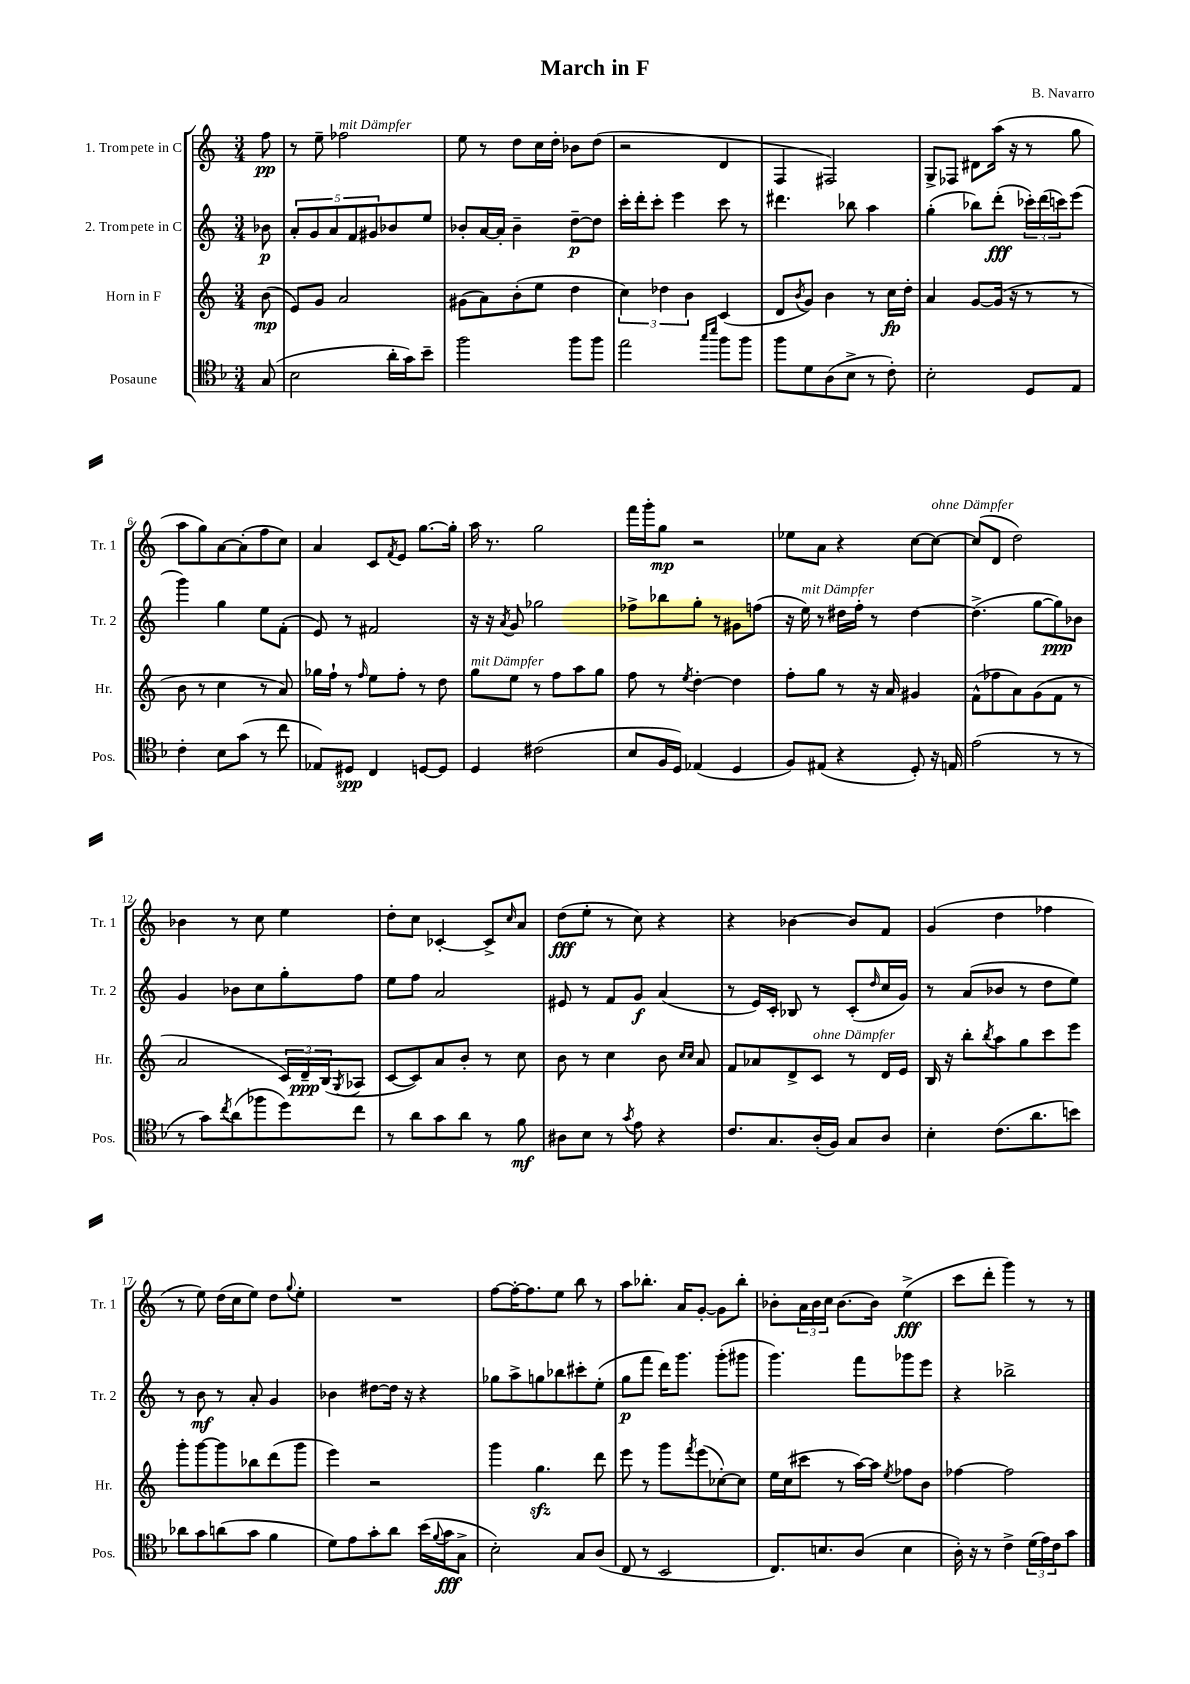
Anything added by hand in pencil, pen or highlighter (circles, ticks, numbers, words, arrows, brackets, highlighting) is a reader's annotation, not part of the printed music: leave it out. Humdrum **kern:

**kern	**dynam	**kern	**dynam	**kern	**dynam	**kern	**dynam
*part4	*part4	*part3	*part3	*part2	*part2	*part1	*part1
*staff4	*staff4	*staff3	*staff3	*staff2	*staff2	*staff1	*staff1
*I"Posaune	*	*I"Horn in F	*	*I"2. Trompete in C	*	*I"1. Trompete in C	*
*I'Pos.	*	*I'Hr.	*	*I'Tr. 2	*	*I'Tr. 1	*
*clefC4	*	*clefG2	*	*clefG2	*	*clefG2	*
*k[b-]	*	*k[]	*	*k[]	*	*k[]	*
*M3/4	*	*M3/4	*	*M3/4	*	*M3/4	*
=	=	=	=	=	=	=	=
(8G/	.	(8b\	mp	8b-X\	p	8ff\	pp
=1	=1	=1	=1	=1	=1	=1	=1
2B-\	.	8e/L)	.	10a'/L	.	8r	.
.	.	.	.	10g/	.	.	.
.	.	8g/J	.	.	.	8ee~\	.
.	.	.	.	10a/	.	.	.
!	!	!	!	!	!	!LO:TX:a:i:t=mit Dämpfer	!
.	.	2a/	.	.	.	2ff-X\	.
.	.	.	.	10f/	.	.	.
.	.	.	.	10g#X/	.	.	.
16a'\LL	.	.	.	8b-X/	.	.	.
16g\J)	.	.	.	.	.	.	.
8b-~\J	.	.	.	8ee/J	.	.	.
=2	=2	=2	=2	=2	=2	=2	=2
2ff\	.	(8g#X\L	.	8b-X'/L	.	8ee\	.
.	.	8a\)	.	[16a/L	.	8r	.
.	.	.	.	16a'/JJ]	.	.	.
.	.	(8b'\	.	4b-~\	.	8dd\L	.
.	.	8ee\J	.	.	.	16cc\L	.
.	.	.	.	.	.	16dd'\JJ	.
8ff\L	.	4dd\	.	[8dd~\L	p	8b-X\L	.
8ff\J	.	.	.	8dd\J]	.	(8dd\J	.
=3	=3	=3	=3	=3	=3	=3	=3
2ee\	.	6cc\)	.	16ccc'\LL	.	2r	.
.	.	.	.	16ddd'\J	.	.	.
.	.	.	.	8ccc'\J	.	.	.
.	.	6dd-X\	.	.	.	.	.
.	.	.	.	4eee\	.	.	.
.	.	6b\	.	.	.	.	.
16qqgg/LL	.	.	.	.	.	.	.
16qqbb-/JJ	.	.	.	.	.	.	.
8ff\L	.	(4c/	.	8ccc\	.	4d/	.
8ff\J	.	.	.	8r	.	.	.
=4	=4	=4	=4	=4	=4	=4	=4
8ff\L	.	8d/L	.	4.ddd#X\	.	4F/	.
.	.	8qb/	.	.	.	.	.
8d\	.	8g/J)	.	.	.	.	.
(8A\	.	4b\	.	.	.	2F#X/)	.
8B-^\J	.	.	.	8bb-X\	.	.	.
8r	.	8r	.	4aa\	.	.	.
8c'\)	.	16cc\LL	fp	.	.	.	.
.	.	16dd'\JJ	.	.	.	.	.
=5	=5	=5	=5	=5	=5	=5	=5
2B-'\	.	4a/	.	(4gg'\	.	8G^/L	.
.	.	.	.	.	.	8F-X/J	.
.	.	[8g/L	.	8bb-X\L)	.	8d#X\L	.
.	.	(16g/Jk]	.	(8ddd'\J	fff	(16aa\Jk	.
.	.	16r	.	.	.	16r	.
8D/L	.	8r	.	24ccc-X'\LL)	.	8r	.
.	.	.	.	(24ddd\	.	.	.
.	.	.	.	24cccn\J)	.	.	.
8E/J	.	8r	.	(8eee\J	.	8gg\	.
!!LO:LB:g=z
=6	=6	=6	=6	=6	=6	=6	=6
4c'\	.	8b\	.	4ggg\)	.	8aa\L	.
.	.	8r	.	.	.	8gg\)	.
8B-\L	.	4cc\	.	4gg\	.	[8a\	.
(8g\J	.	.	.	.	.	(8a'\]	.
8r	.	8r	.	8ee\L	.	8ff\	.
8cc\	.	8a/)	.	(8f'\J	.	8cc\J)	.
=7	=7	=7	=7	=7	=7	=7	=7
8E-X/L)	.	16gg-X\LL	.	8e/)	.	4a/	.
.	.	16ff`\JJ	.	.	.	.	.
8D#X/J	spp	8r	.	8r	.	.	.
.	.	16qqff/	.	.	.	.	.
4C/	.	8ee\L	.	2f#X/	.	8c/L	.
.	.	.	.	.	.	8qf/	.
.	.	8ff'\J	.	.	.	8e/J	.
[8Dn/L	.	8r	.	.	.	[8.gg\L	.
8D/J]	.	8dd\	.	.	.	.	.
.	.	.	.	.	.	16gg'\Jk]	.
=8	=8	=8	=8	=8	=8	=8	=8
!	!	!LO:TX:a:i:t=mit Dämpfer	!	!	!	!	!
4D/	.	8gg\L	.	16r	.	16aa\	.
.	.	.	.	16r	.	8.r	.
.	.	.	.	8qa/	.	.	.
.	.	8ee\J	.	8g/	.	.	.
(2c#X\	.	8r	.	2gg-X\	.	2gg\	.
.	.	8ff\L	.	.	.	.	.
.	.	8aa\	.	.	.	.	.
.	.	8gg\J	.	.	.	.	.
=9	=9	=9	=9	=9	=9	=9	=9
8B-/L	.	8ff\	.	8ff-X^\L	.	16fff\LL	.
.	.	.	.	.	.	16ggg'\J	.
16F/L	.	8r	.	8bb-X\	.	8gg\J	mp
16D/JJ)	.	.	.	.	.	.	.
.	.	8qee/	.	.	.	.	.
(4E-X/	.	[4dd'\	.	8gg'\J	.	2r	.
.	.	.	.	8r	.	.	.
4D/	.	4dd\]	.	8g#X\L	.	.	.
.	.	.	.	(8ffn\J	.	.	.
=10	=10	=10	=10	=10	=10	=10	=10
8F/L)	.	8ff'\L	.	16r	.	8ee-X\L	.
!	!	!	!	!LO:TX:a:i:t=mit Dämpfer	!	!	!
.	.	.	.	16ee\)	.	.	.
(8E#X/J	.	8gg\J	.	8r	.	8a\J	.
4r	.	8r	.	16dd#X\LL	.	4r	.
.	.	.	.	16ff'\JJ	.	.	.
.	.	16r	.	8r	.	.	.
.	.	16a/	.	.	.	.	.
8D'/)	.	4g#X/	.	[4dd#\	.	[8cc\L	.
!	!	!	!	!	!	!LO:TX:a:i:t=ohne Dämpfer	!
16r	.	.	.	.	.	8cc\J_	.
16En/	.	.	.	.	.	.	.
=11	=11	=11	=11	=11	=11	=11	=11
(2e\	.	(8f^^\L	.	(4.dd#^\]	.	(8cc/L]	.
.	.	8ff-X\	.	.	.	8d/J	.
.	.	8a\)	.	.	.	2dd\)	.
.	.	(8g\	.	[8gg\L	.	.	.
8r	.	8f\J	.	8gg\])	ppp	.	.
8r	.	8r	.	8b-X\J	.	.	.
!!LO:LB:g=z
=12	=12	=12	=12	=12	=12	=12	=12
8r	.	2a/	.	4g/	.	4b-X\	.
8g\L)	.	.	.	.	.	.	.
8qcc/	.	.	.	.	.	.	.
(8a\	.	.	.	8b-X\L	.	8r	.
8ff-X\	.	.	.	8cc\	.	8cc\	.
8dd\)	.	24c/LL)	.	8gg'\	.	4ee\	.
.	.	24d~/	ppp	.	.	.	.
.	.	(24B/J	.	.	.	.	.
.	.	8qG/	.	.	.	.	.
8cc\J	.	8A-X/J	.	8ff\J	.	.	.
=13	=13	=13	=13	=13	=13	=13	=13
8r	.	[8c/L	.	8ee\L	.	8dd'\L	.
8a\L	.	8c/])	.	8ff\J	.	8cc\J	.
8g\	.	8a/	.	2a/	.	[4c-X'/	.
8a\J	.	8b'/J	.	.	.	.	.
8r	.	8r	.	.	.	8c-^/L]	.
.	.	.	.	.	.	16qqcc/	.
8f\	mf	8cc\	.	.	.	8a/J	.
=14	=14	=14	=14	=14	=14	=14	=14
8A#X\L	.	8b\	.	8e#X/	.	(8dd\L	fff
8B-\J	.	8r	.	8r	.	8ee'\J	.
8r	.	4cc\	.	8f/L	.	8r	.
8qg/	.	.	.	.	.	.	.
8e\	.	.	.	8g/J	f	8cc\)	.
4r	.	8b\	.	(4a/	.	4r	.
.	.	16qqcc/LL	.	.	.	.	.
.	.	16qqcc/JJ	.	.	.	.	.
.	.	8a/	.	.	.	.	.
=15	=15	=15	=15	=15	=15	=15	=15
8.c/L	.	8f/L	.	8r	.	4r	.
.	.	8a-X/	.	16e/LL)	.	.	.
8.G/	.	.	.	16c'/JJ	.	.	.
.	.	8d^/	.	8B-X/	.	[4b-X\	.
!	!	!LO:TX:a:i:t=ohne Dämpfer	!	!	!	!	!
(16A'/L	.	8c/J	.	8r	.	.	.
16F/JJ)	.	.	.	.	.	.	.
8G/L	.	8r	.	(8c'/L	.	8b-/L]	.
.	.	.	.	16qqdd/	.	.	.
8A/J	.	16d/LL	.	16cc/L	.	8f/J	.
.	.	16e/JJ	.	16g/JJ)	.	.	.
=16	=16	=16	=16	=16	=16	=16	=16
4B-'\	.	16B/	.	8r	.	(4g/	.
.	.	16r	.	.	.	.	.
.	.	8bb'\L	.	(8a/L	.	.	.
.	.	8qbb/	.	.	.	.	.
(8.c\L	.	8aa\	.	8b-X/J	.	4dd\	.
.	.	8gg\	.	8r	.	.	.
8.a\	.	.	.	.	.	.	.
.	.	8ccc\	.	8dd\L	.	4ff-X\	.
8bn\J)	.	8eee\J	.	8ee\J)	.	.	.
!!LO:LB:g=z
=17	=17	=17	=17	=17	=17	=17	=17
8a-X\L	.	8ggg'\L	.	8r	.	8r	.
8g\	.	[8ggg\	.	8b\	mf	8ee\)	.
(8an\	.	8ggg\]	.	8r	.	(16dd\LL	.
.	.	.	.	.	.	16cc\J	.
8g\J	.	8bb-X\	.	8a'/	.	8ee\J)	.
4f\	.	(8ddd\	.	4g/	.	8dd\L	.
.	.	.	.	.	.	8qqgg/	.
.	.	8ggg\J	.	.	.	8ee'\J	.
=18	=18	=18	=18	=18	=18	=18	=18
8d\L)	.	4eee\)	.	4b-X\	.	2.r	.
8e\	.	.	.	.	.	.	.
8g'\	.	2r	.	[8dd#X\L	.	.	.
8a\J	.	.	.	16dd#\Jk]	.	.	.
.	.	.	.	16r	.	.	.
(16b-\LL	.	.	.	4r	.	.	.
8qqf/	.	.	.	.	.	.	.
16g\J	fff	.	.	.	.	.	.
8G^\J	.	.	.	.	.	.	.
=19	=19	=19	=19	=19	=19	=19	=19
2B-'\)	.	4ggg\	.	8gg-X\L	.	[8ff\L	.
.	.	.	.	8aa^\	.	16ff'\K_	.
.	.	.	.	.	.	8.ff\]	.
.	.	4.ggzz\	.	8ggn\	.	.	.
.	.	.	.	8bb-X\	.	8ee\J	.
8G/L	.	.	.	8ccc#X'\	.	8bb\	.
(8A/J	.	8ddd\	.	(8ee'\J	.	8r	.
=20	=20	=20	=20	=20	=20	=20	=20
8C/	.	8eee\	.	8gg\L	p	8aa\L	.
8r	.	8r	.	8fff\J	.	8.bb-X'\J	.
2BB-/	.	8ggg\L	.	16ddd\KL)	.	.	.
.	.	.	.	8.ggg\J	.	16a/KL	.
.	.	8qfff/	.	.	.	.	.
.	.	(8eee\	.	.	.	[8g'/J	.
.	.	[8cc-X'\)	.	(8ggg'\L	.	8g\L]	.
.	.	8cc-\J]	.	8ggg#X\J	.	8bb-'\J	.
=21	=21	=21	=21	=21	=21	=21	=21
8.C/L)	.	16ee\LL	.	4.ggg\)	.	8b-X'\L	.
.	.	(16cc\J	.	.	.	.	.
.	.	8ccc#X\J	.	.	.	24a\L	.
.	.	.	.	.	.	24b-\	.
8.Bn/	.	.	.	.	.	.	.
.	.	.	.	.	.	24cc\JJ	.
.	.	8r	.	.	.	[8.b-\L	.
(8A/J	.	[16aa\LL)	.	8fff\L	.	.	.
.	.	16aa\JJ]	.	.	.	16b-\Jk]	.
.	.	8qee/	.	.	.	.	.
4B\	.	8ff-X\L	.	8ggg-X\	.	(4ee^\	fff
.	.	8b\J	.	8eee\J	.	.	.
=22	=22	=22	=22	=22	=22	=22	=22
16A'\)	.	[4ff-X\	.	4r	.	8ccc\L	.
16r	.	.	.	.	.	.	.
8r	.	.	.	.	.	8ddd'\J	.
4c^\	.	2ff-\]	.	2bb-X^\	.	4ggg\)	.
(24d\LL	.	.	.	.	.	8r	.
24e\)	.	.	.	.	.	.	.
24c\J	.	.	.	.	.	.	.
8g\J	.	.	.	.	.	8r	.
==	==	==	==	==	==	==	==
*-	*-	*-	*-	*-	*-	*-	*-
